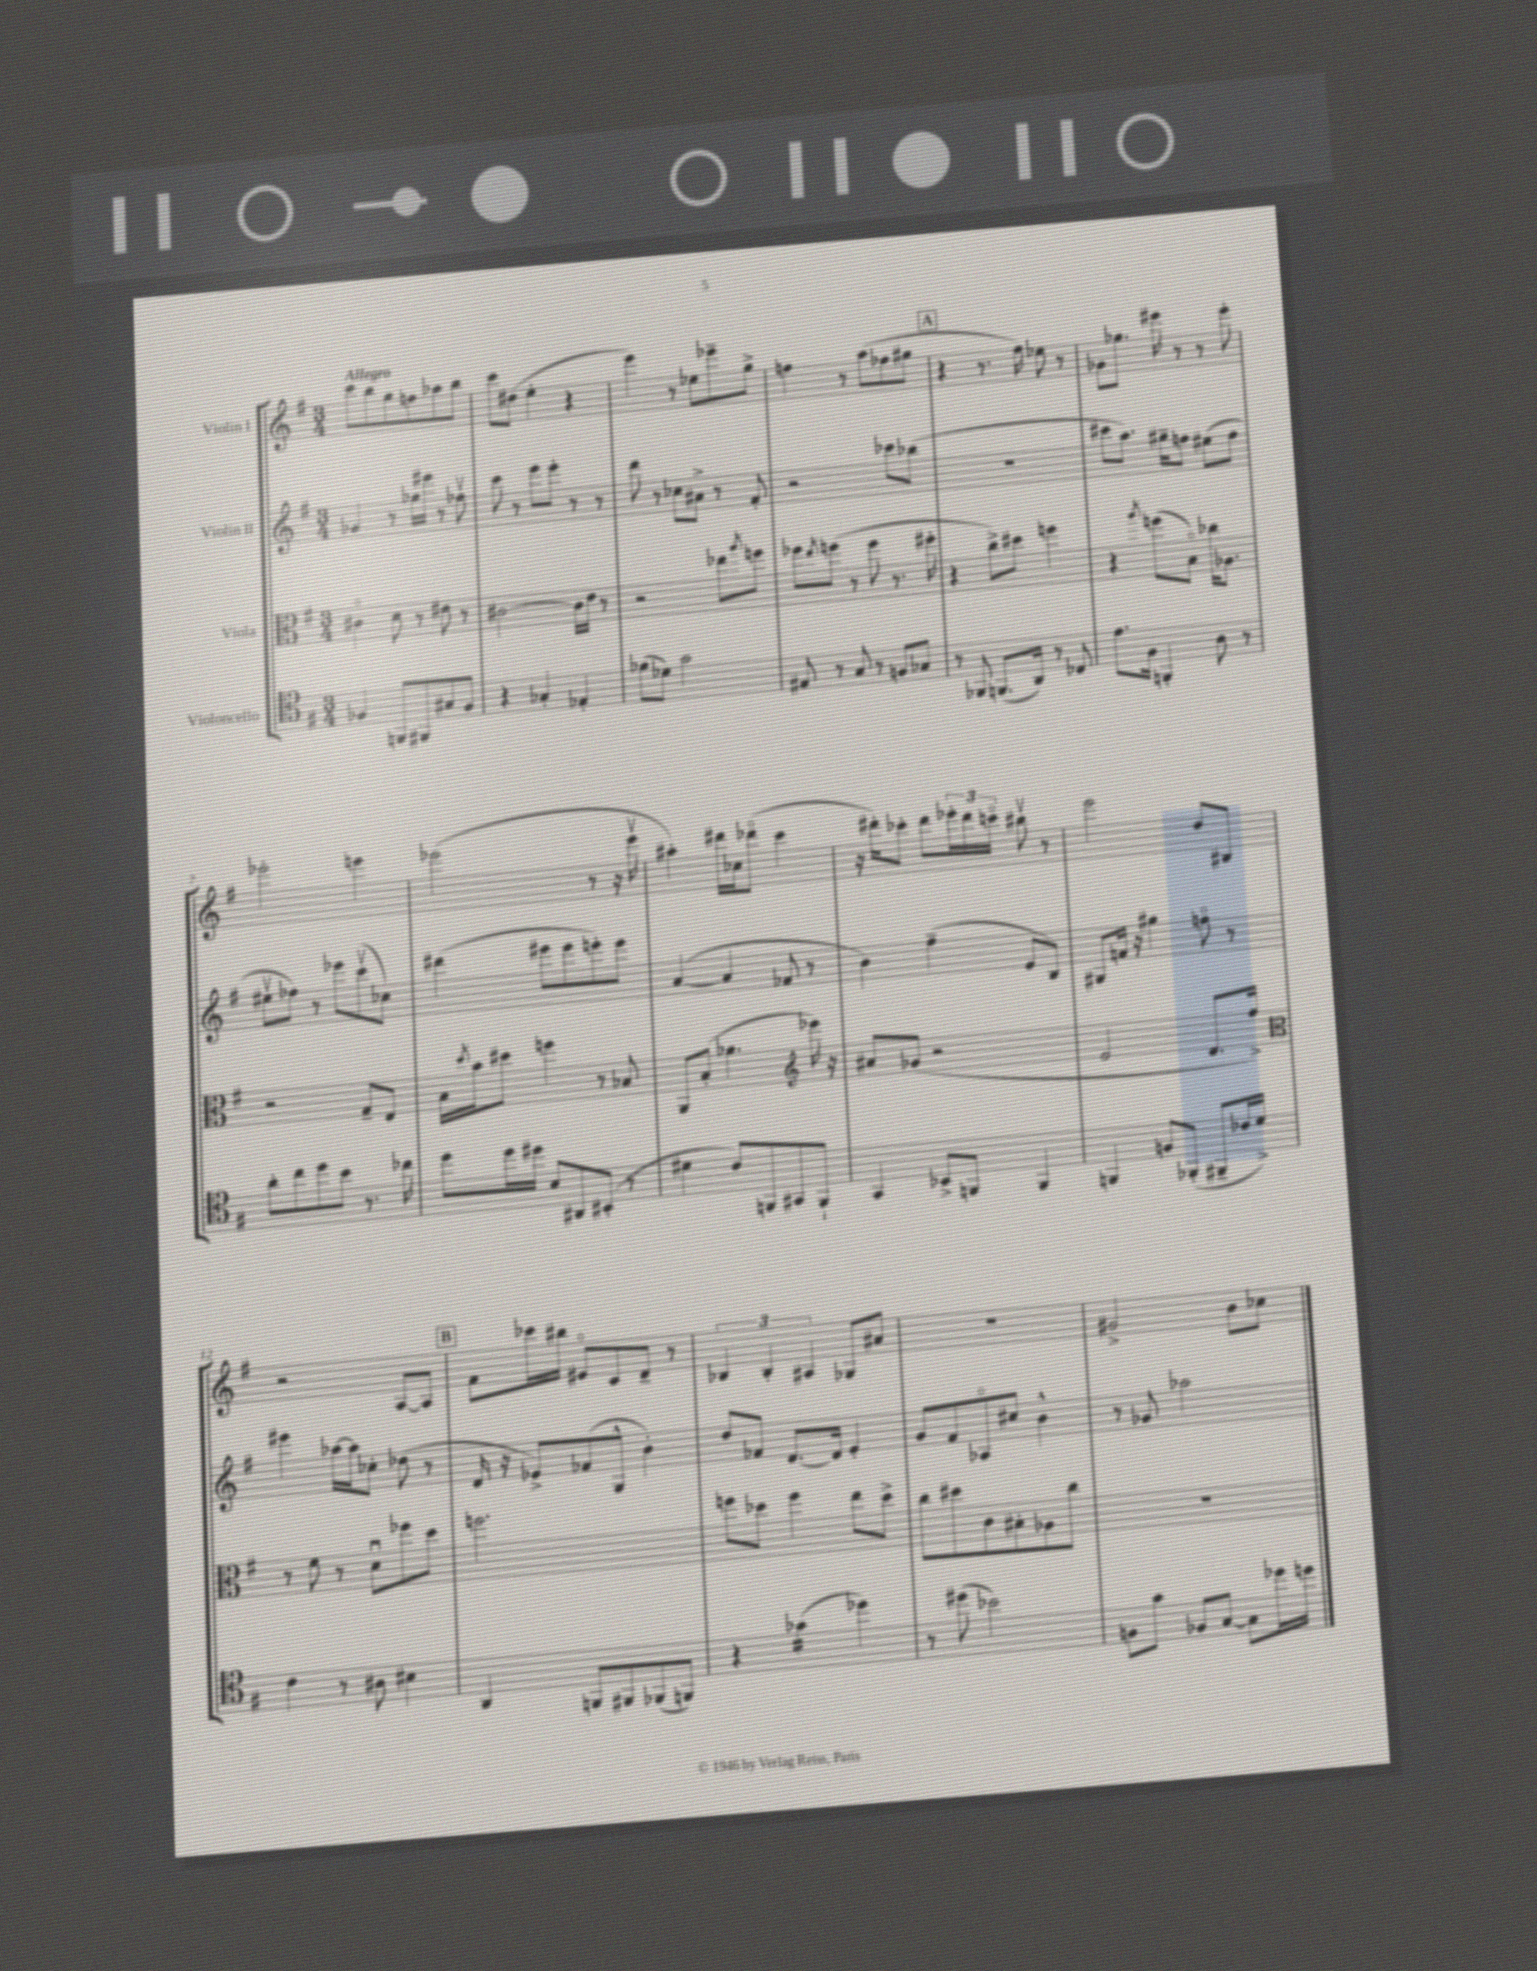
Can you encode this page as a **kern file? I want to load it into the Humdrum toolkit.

**kern	**kern	**kern	**kern
*staff4	*staff3	*staff2	*staff1
*clefC4	*clefC3	*clefG2	*clefG2
*k[f#]	*k[f#]	*k[f#]	*k[f#]
*M3/4	*M3/4	*M3/4	*M3/4
4F-	4c#o	4g-	8ccc
.	.	.	8bb
8FF	8d	8r	8gg
8FF#	8r	16gg-	8ff
.	.	16eee#	.
8G#	8e#	8r	8aa-
8F-	8r	8ff-v	8bb
=	=	=	=
4r	[2c#	8ccc	8ccc
.	.	8r	(8dd#
4G-'	.	8eee	4ee'
.	.	8eee'	.
4E-'	16c#]	8r	4r
.	16e	.	.
.	8r	8r	.
=	=	=	=
(8f-	2r	8ddd	4eee)
8d-)	.	8r	.
2g	.	8cc-	8r
.	.	8a#^	8ee-
.	8ee-	8r	8eee-~
.	8qaa	.	.
.	8ff	8f#'	8gg^
=	=	=	=
8E#	8ff-	2r	4ff
.	8qee	.	.
8r	(8ff	.	.
8G	8r	.	8r
8r	8ff	.	(8aa
8F	8.r	8ccc-	8ff-
8G-	.	(8bb-	8gg#
.	16ff#'	.	.
=	=	=	=
8r	4r	2.r	4r
8FF-	.	.	.
(8.FF	8cc^)	.	8.r
.	8dd#	.	.
16AA)	.	.	16ff#)
8r	4ff	.	8ee-
8C-	.	.	8r
=	=	=	=
8.e	4r	8ccc#	8g-
.	.	8.aa)	8.gg-
16F#	.	.	.
.	8qaa	.	.
4FF'	(8ff	.	.
.	.	16gg#~	16eee#
.	8Bo)	8ff	8r
8A	16cc-	(8ee#	8r
.	8.A-	.	.
8r	.	8ff	8eee#'
=	=	=	=
8a'	2r	8ee#v	2eee-'
8cc	.	8ff-)	.
8dd	.	8r	.
8b	.	8eee-	.
8.r	8G~	(8cccv	4eee
.	8E	8cc-)	.
16cc-	.	.	.
=	=	=	=
8dd	16B	(4ddd#	(2eee-
.	8qdd	.	.
.	16b	.	.
16dd	8dd#	.	.
16dd#	.	.	.
8B	4ff	8eee#	.
8AA#	.	8eee#	.
(8BB#'	8r	8eee')	8r
8r	8B-	8eee	16r
.	.	.	16eee-v
=	=	=	=
4d#	8AA	([4a	4aa#')
.	(8B'	.	.
8c)	4.a-	4a]	16ddd#
.	.	.	16cc-
8FF	.	.	(8ddd-o
8GG#	.	8f-	4ccc
*	*clefG2	*	*
8FF`	16eee-)	8r	.
.	16r	.	.
=	=	=	=
4GG	8a#	4b)	16r
.	.	.	16ddd#')
.	(8g-	.	8ccc-'
8BB-^	2r	(4ff#~	8ddd#
8FF	.	.	24eee-'
.	.	.	24ddd#
.	.	.	24ccco
4FF	.	8e	8bb#v
.	.	8B)	8r
=	=	=	=
4FF	2e	8G#	2eee
.	.	16f	.
.	.	16r	.
8F	.	4gg#	.
(8FF-'	.	.	.
8FF#~	8.d	8ffo	8dd
16c-	.	8r	8B#
16d^)	16ff#^)	.	.
=	=	=	=
*	*clefC3	*	*
4c	8r	4eee#	2r
.	8f#	.	.
8r	8r	[16aa-	.
.	.	16aa-]	.
8A#	8du	8cc-'	.
4B#	8ff-	(8dd-	[8A
.	8dd	8r	8A]
=	=	=	=
4AA	2.ff	16d	8f#
.	.	16r	.
.	.	8e-^)	16ccc-
.	.	.	16bb#
8FF	.	(8f-	8e#o
8FF#	.	8G^^	8c
(8FF-	.	4b')	8d~
8FF)	.	.	8r
=	=	=	=
4r	8ff	8dd	6B-
.	8dd-	8f-	.
.	.	.	6B-'
(4g-	4ff	[8.d	.
.	.	.	6A#
.	.	16d]	.
4dd-)	8ee	4e'	8G-
.	8dd-^	.	8a#
=	=	=	=
8r	8cc	8g	2.r
(8dd#	8dd#	8f#	.
2b-)	8c	8A-o	.
.	8B#'	8cc#	.
.	8A-	4b^^	.
.	8cc	.	.
=	=	=	=
8F	2.r	8r	2g#^
8g	.	8g-	.
8F-	.	2aa-	.
[8G	.	.	.
8G]	.	.	8b
16dd-	.	.	8cc-
16dd	.	.	.
==	==	==	==
*-	*-	*-	*-
